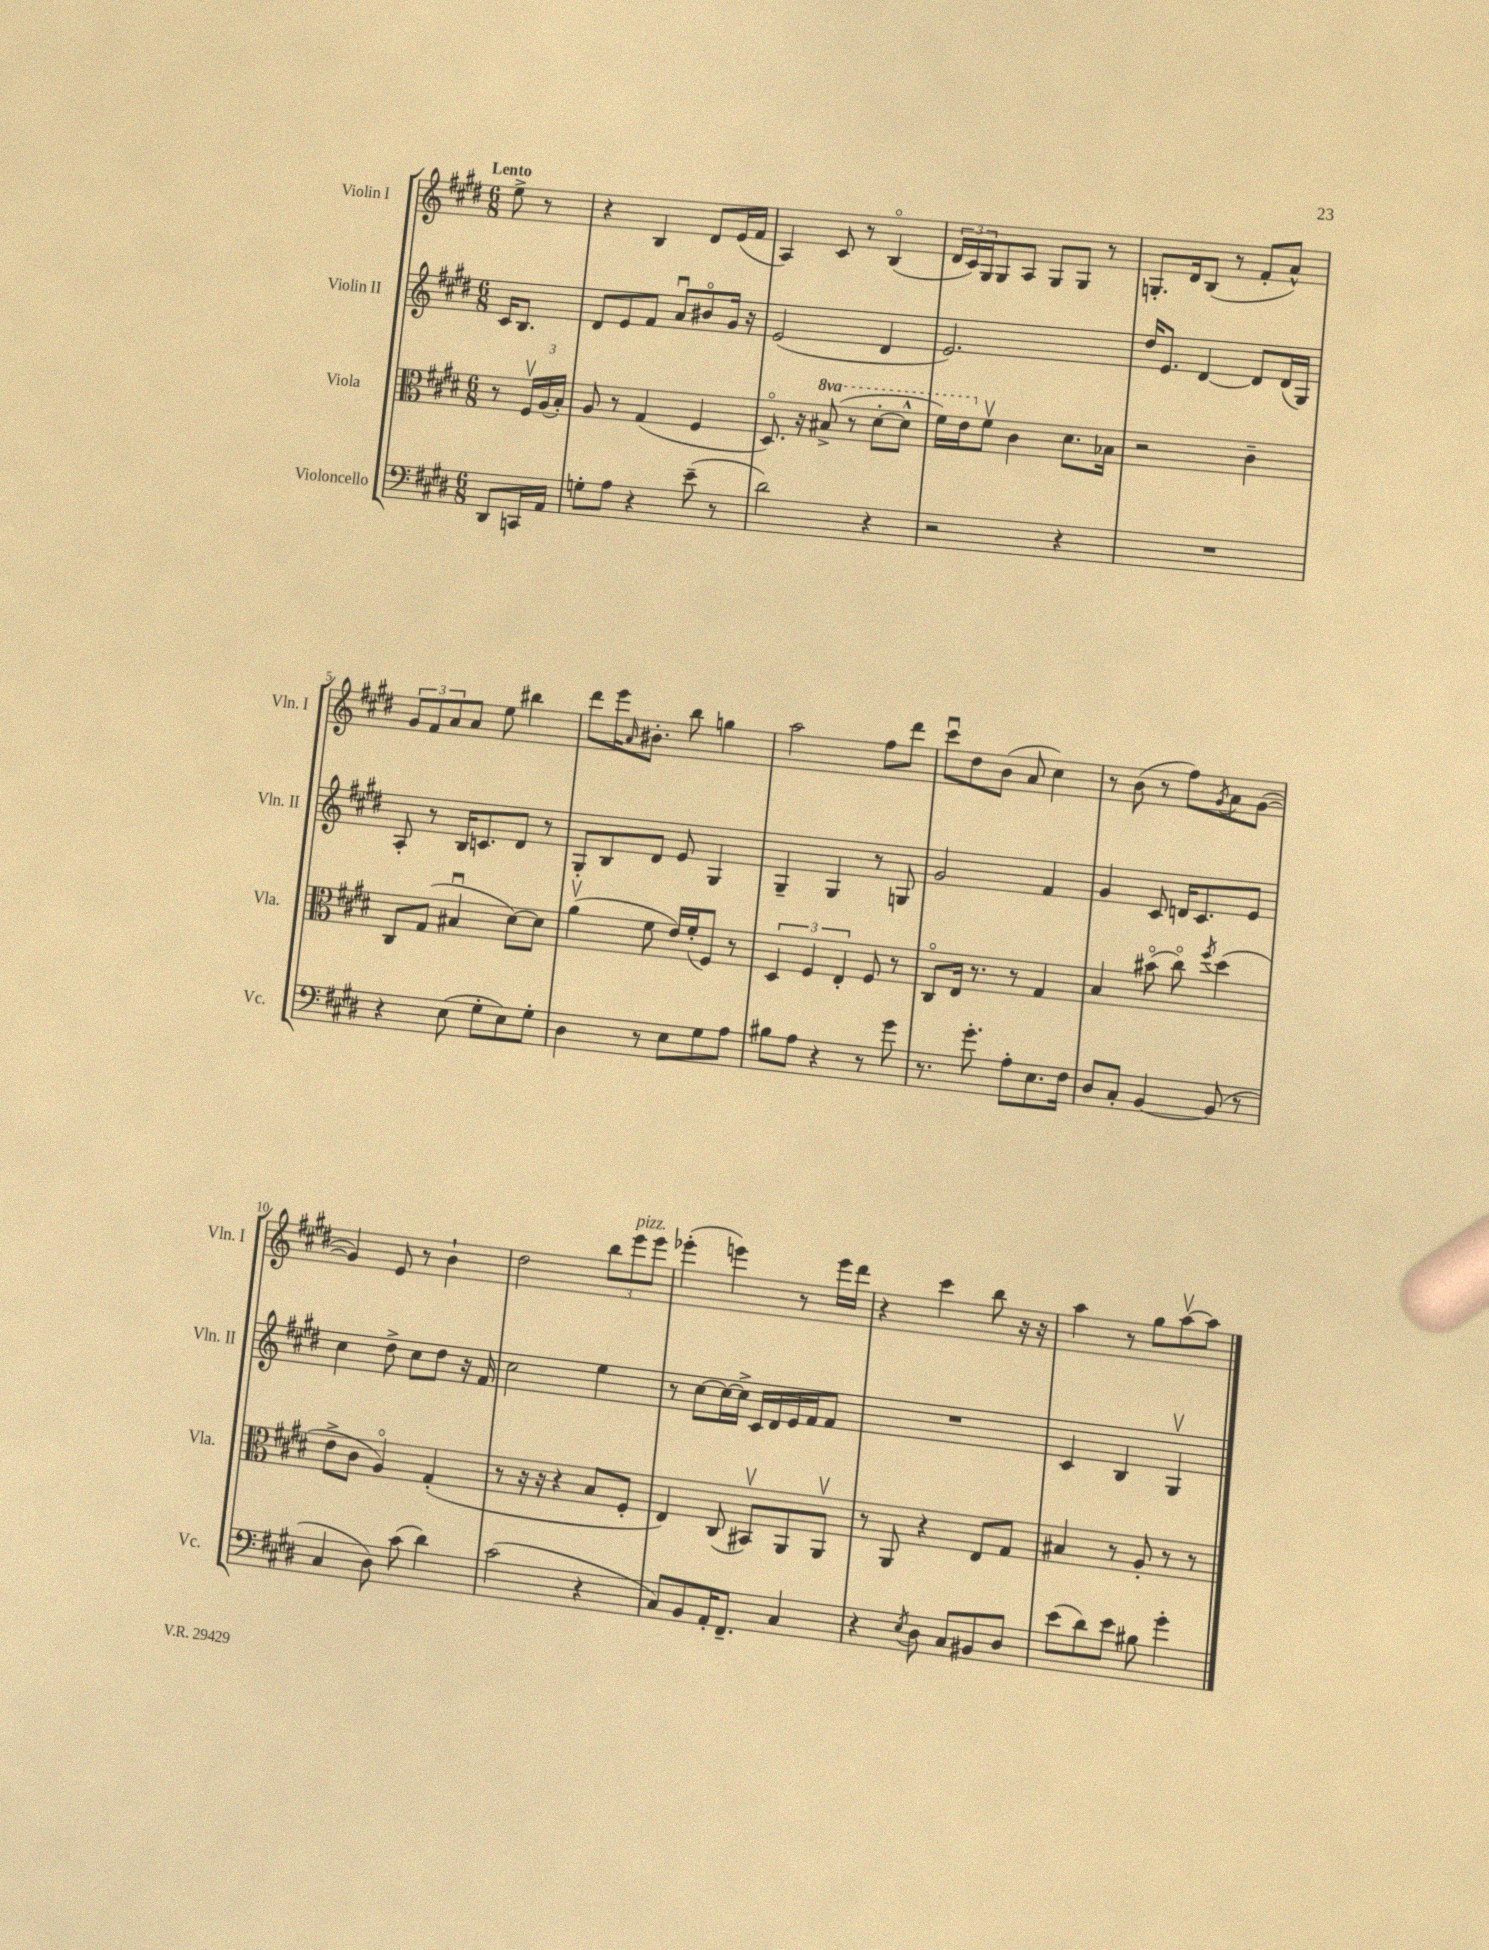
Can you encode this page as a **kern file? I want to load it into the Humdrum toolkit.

**kern	**kern	**kern	**kern
*part4	*part3	*part2	*part1
*staff4	*staff3	*staff2	*staff1
*I"Violoncello	*I"Viola	*I"Violin II	*I"Violin I
*I'Vc.	*I'Vla.	*I'Vln. II	*I'Vln. I
*clefF4	*clefC3	*clefG2	*clefG2
*k[f#c#g#d#]	*k[f#c#g#d#]	*k[f#c#g#d#]	*k[f#c#g#d#]
*M6/8	*M6/8	*M6/8	*M6/8
=	=	=	=
!	!	!	!LO:TX:a:B:t=Lento
8DD#/L	8r	16c#/KL	8ee^\
.	.	8.B/J	.
16CCn/L	24F#v/LL	.	8r
.	(24A/	.	.
16AA/JJ	.	.	.
.	24B'/JJ)	.	.
=1	=1	=1	=1
8Gn'\L	8A/	8d#/L	4r
8A\J	8r	8e/	.
4r	(4G#/	8f#/J	4B/
.	.	8au/L	.
(8e~\	4F#/	8b#X/	8d#/L
8r	.	16g#/Jk	(16e/L
.	.	16r	16f#/JJ
=2	=2	=2	=2
2d#\)	8.D#/)	(2e/	4A/)
.	16r	.	.
*	*8va	*	*
.	(8b#X^/	.	8c#/
.	8r	.	8r
4r	[8dd#'\L	4d#/	(4B/
.	8dd#^^\J]	.	.
=3	=3	=3	=3
2r	16ff#\LL)	2.e/)	24d#/LL
.	.	.	24c#/)
.	16ee\J	.	.
.	.	.	24G#/J
*	*X8va	*	*
.	8f#v\J	.	8G#/
.	4c#\	.	8A/J
.	.	.	8G#/L
4r	8.d#\L	.	8G#/J
.	.	.	8r
.	16B-X\Jk	.	.
=4	=4	=4	=4
2.r	2r	16dd#/KL	8.Gn'/L
.	.	8.e/J	.
.	.	.	16d#/k
.	.	[4d#/	(8B/J
.	.	.	8r
.	4c#~\	8d#/L]	8f#'/L
.	.	(16d#/L	8a^^/J)
.	.	16G#/JJ)	.
!!LO:LB:g=z
=5	=5	=5	=5
4r	8C#/L	8A'/	12g#/L
.	.	.	12f#/
.	(8G#/J	8r	.
.	.	.	12a/
(8E\	4B#Xu/	16B/KL	8a/J
.	.	8.cn/	.
8G#'\L	.	.	8ee\
8E\)	[8d#\L)	8d#/J	4bb#X\
8G#'\J	8d#\J]	8r	.
=6	=6	=6	=6
4D#\	(4av\	8G#'/L	8ddd#\L
.	.	8B/	16eee\K
.	.	.	16qqa/
.	.	.	8.b#X'\J
8r	8f#\	8d#/J	.
8E\L	16e/LL)	8e/	8bb\
.	(16f#'/J	.	.
8G#\	8F#/J)	4G#/	4ggn\
8A\J	8r	.	.
=7	=7	=7	=7
8B#X\L	6D#/	4G#~/	2aa\
8A\J	.	.	.
.	6F#/	.	.
4r	.	4G#/	.
.	6E'/	.	.
8r	8F#/	8r	8ff#\L
8g#\	8r	8Gn/	8ddd#\J
=8	=8	=8	=8
8.r	8C#/L	2g#/	8ccc#u\L
.	16E/Jk	.	8dd#\
8.g#'\	8.r	.	.
.	.	.	(8b\J
8A'\L	8r	.	8a/
8.E\	4G#/	4f#/	4cc#\)
16F#\Jk	.	.	.
=9	=9	=9	=9
8D#/L	4B/	4g#/	8r
8C#'/J	.	.	(8b\
[4BB/	(8b#X\	8c#/	8r
.	8cc#\)	16dn/KL	8ff#\L)
.	.	8.c#/	.
.	8qff#/	.	8qg#/
(8BB/]	(4dd#\	.	8a\
8r	.	8e/J	([8g#\J
!!LO:LB:g=z
=10	=10	=10	=10
4C#/	8e^\L	4cc#\	4g#/])
.	8c#\J	.	.
8D#\)	4A/)	8dd#^\	8e/
(8c#\	.	8cc#\L	8r
4d#\)	(4G#'/	8dd#\J	4b`\
.	.	16r	.
.	.	16f#/	.
=11	=11	=11	=11
(2c#\	8r	2cc#\	2dd#\
.	16r	.	.
.	16r	.	.
.	4r	.	.
4r	8B/L	4ee\	12bb\L
!	!	!	!LO:TX:a:i:t=pizz.
.	.	.	12eee\
.	8F#'/J	.	.
.	.	.	12eee\J
=12	=12	=12	=12
8C#/L)	4E/)	8r	(4eee-X'\
8BB/	.	[8cc#\L	.
16AA'/K	(8C#/	16cc#\L_	4eeen\)
8.FF#~/J	.	16cc#^\JJ]	.
.	8BB#Xv/L)	16c#/LL	.
.	.	16d#/	.
4C#/	8AA/	16e/	8r
.	.	16f#/J	.
.	8AAv/J	8f#/J	16eee\LL
.	.	.	16ddd#\JJ
=13	=13	=13	=13
4r	8r	2.r	4r
.	8AA/	.	.
8qE/	.	.	.
8D#\	4r	.	4ccc#\
8C#/L	.	.	.
8BB#X/	8E/L	.	8bb\
8D#/J	8G#/J	.	16r
.	.	.	16r
=14	=14	=14	=14
(8e\L	4B#X/	4c#/	4aa\
8d#\)	.	.	.
8e\J	8r	4B/	8r
8B#X\	8A'/	.	8gg#\L
4g#'\	8r	4G#v/	[8aav\
.	8r	.	8aa\J]
==	==	==	==
*-	*-	*-	*-
